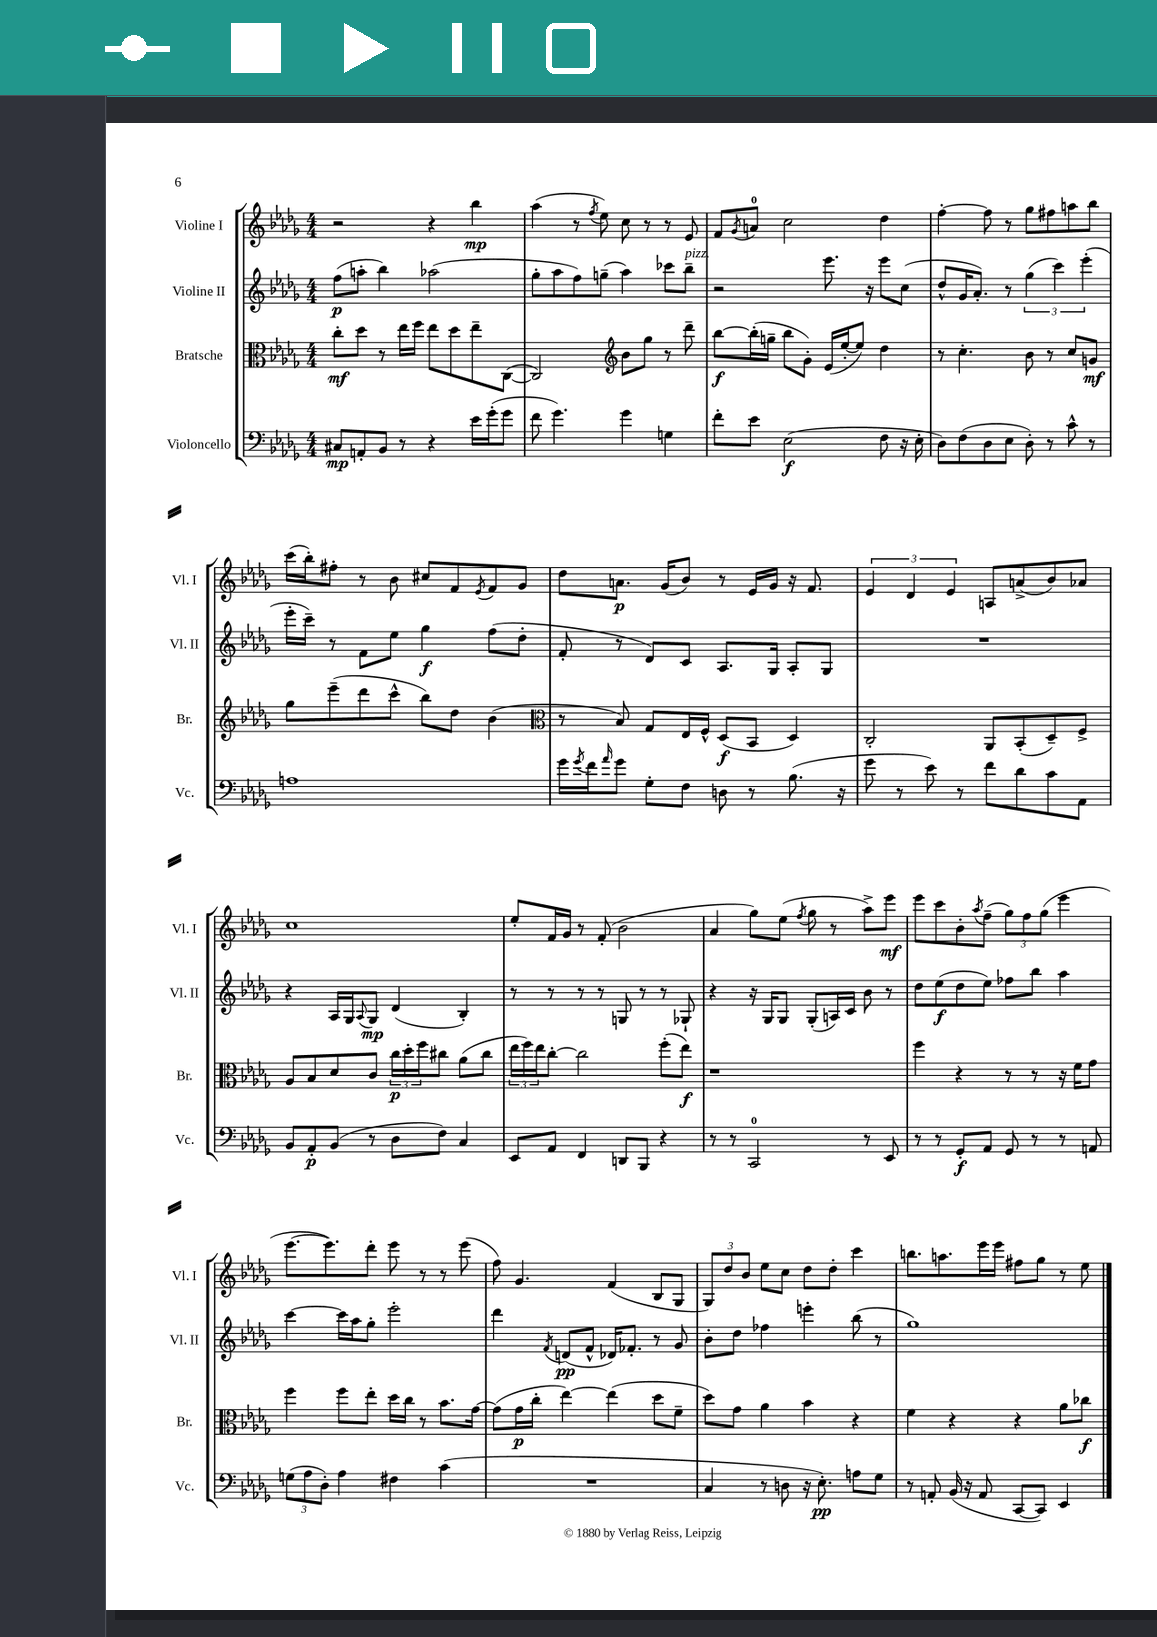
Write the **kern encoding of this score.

**kern	**kern	**kern	**kern
*staff4	*staff3	*staff2	*staff1
*clefF4	*clefC3	*clefG2	*clefG2
*k[b-e-a-d-g-]	*k[b-e-a-d-g-]	*k[b-e-a-d-g-]	*k[b-e-a-d-g-]
*M4/4	*M4/4	*M4/4	*M4/4
8C#/L	8cc'\L	(8ff\L	2r
8AA'/	8dd-\J	8aa'\J	.
8BB-/J	8r	4bb-\)	.
8r	16ee-\LL	.	.
.	16ff\JJ	.	.
4r	8ee-\L	(2aa-\	4r
.	8dd-\	.	.
16e-\LL	8ee-~\	.	4bb-\
(16g-'\J	.	.	.
8g-\J	([8C\J	.	.
=	=	=	=
8f\	2C/])	8gg-'\L	(4aa-\
4.g-\)	.	8aa-\	.
.	.	8ff\)	8r
.	.	.	8qff/
.	.	(8gg~\J	8ee-\)
*	*clefG2	*	*
4g-\	8b-\L	4aa-\)	8cc\
.	8gg-\J	.	8r
4G\	8r	8ccc-\L	8r
.	8ddd-~\	8bb-~\J	8e-/
=	=	=	=
8f'\L	[8bb-\L	2r	8f/L
.	.	.	8qg-/
8e-\J	(16bb-'\]L	.	8a/J
.	16gg~\JJ	.	.
(2E-\	8bb-\L	.	2cc\
.	8g-'\J)	.	.
.	(16e-/LL	8.eee-\	.
.	[16ee-'/J	.	.
.	8ee-/]J)	.	.
.	.	16r	.
8F\	4dd-\	8eee-\L	4dd-\
16r	.	(8cc\J	.
16E-'\	.	.	.
=	=	=	=
8D-\L)	8r	8dd-^^/L	[4ff'\
(8F\	4.cc'\	16g-/K	.
.	.	8.a-'/J)	.
8D-\	.	.	8ff\]
8E-\J	.	8r	8r
8D-'\)	8b-\	(6gg-\	8gg-\L
8r	8r	.	8ff#\
.	.	6ccc\)	.
8c^^\	8cc/L	.	8aa\
.	.	(6eee-'\	.
8r	8g/J	.	8bb-\J
=	=	=	=
1A	8gg-\L	16eee-'\LL	(16ccc\LL
.	.	16ccc~\JJ)	16bb-'\J)
.	(8eee-~\	8r	8ff#'\J
.	8ddd-\	8f\L	8r
.	8ccc^^\J	8ee-\J	8b-\
.	8bb-\L)	4gg-\	8cc#/L
.	8dd-\J	.	8f/
.	.	.	8qe-/
.	(4b-\	(8ff\L	8f/
.	.	8dd-'\J	8g-/J
=	=	=	=
*	*clefC3	*	*
16g-\LL	8r	8f'/	8dd-\L
8qg-/	.	.	.
16f\J	.	.	.
16qqa-/	.	.	.
8g-\J	8B-/)	8r	8.a\J
8G-'\L	8G-/L	8d-/L)	.
.	.	.	(16g-/LK
8F\J	16E-/L	8c/J	8b-/J)
.	16F^^/JJ	.	.
8D\	(8D-/L	8.A-/L	8r
8r	8BB-/J	.	16e-/LL
.	.	16G-/Jk	16g-/JJ
(8.B-\	4D-/)	8A-'/L	16r
.	.	.	8.f/
.	.	8G-/J	.
16r	.	.	.
=	=	=	=
8g-\	2C'/	1r	6e-/
8r	.	.	.
.	.	.	6d-/
8e-\)	.	.	.
.	.	.	6e-/
8r	.	.	.
8f\L	8AA-/L	.	8A/L
8d-\	(8BB-'/	.	(8a^/
8c\	8D-~/)	.	8b-/)
8AA-\J	8F^/J	.	8a-/J
=	=	=	=
8BB-/L	8A-/L	4r	1cc
8AA-'/	8B-/	.	.
(8BB-/J	8d-/	16A-/LL	.
.	.	16G-/J	.
.	.	8qqA-/	.
8r	8c/J	8G-/J	.
8D-\L	24cc\LL	(4d-/	.
.	24dd-'\	.	.
.	24ff\J	.	.
8F\J)	8cc#\J	.	.
4C/	(8a-\L	4B-'/)	.
.	8cc#\J	.	.
=	=	=	=
8EE-/L	24ee-\LL	8r	8ee-'/L
.	24ff\)	.	.
.	24ee-\J	.	.
8AA-/J	[8cc'\J	8r	16f/L
.	.	.	16g-/JJ
4FF/	2cc\]	8r	8r
.	.	8r	(8f'/
8DD/L	.	8G/	2b-\
8BBB-/J	.	8r	.
4r	(8ff'\L	8r	.
.	8ee-\J)	8G-`/	.
=	=	=	=
8r	1r	4r	4a-/
8r	.	.	.
2CC/	.	16r	8gg-\L)
.	.	16G-/LK	.
.	.	8G-/J	(8ee-\J
.	.	.	8qff/
.	.	(8G-'/L	8gg-\
.	.	16A/L)	8r
.	.	16c/JJ	.
8r	.	8b-\	8aa-^\L)
8EE-/	.	8r	8eee-\J
=	=	=	=
8r	4ff\	8dd-\L	8eee-\L
8r	.	(8ee-\	8ccc\
8GG-'/L	4r	8dd-\	8b-'\
.	.	.	8qaa-/
8AA-/J	.	8ee-\J)	(8ff~\J
8GG-/	8r	8ff-\L	12gg-\L)
.	.	.	12ff\
8r	8r	8bb-\J	.
.	.	.	(12gg-\J
8r	16r	4aa-\	4eee-\
.	16f\LK	.	.
8AA/	8g-\J	.	.
=	=	=	=
(12G\L	4ff\	[4ccc\	[8.eee-\L
12A-\	.	.	.
12D-'\J)	.	.	.
.	.	.	8.eee-\])
4A-\	8ff\L	16ccc\]LL	.
.	.	16aa-\J	.
.	8ee-'\J	8gg-'\J	8ddd-'\J
4F#\	16dd-\LL	2eee-'\	8eee-\
.	16cc\JJ	.	.
.	8r	.	8r
(4c\	8.b-\L	.	8r
.	.	.	(8eee-\
.	[16g-\Jk	.	.
=	=	=	=
1r	(8g-\]L	4ddd-\	8ff\)
.	16g-\L	.	4.g-/
.	16cc'\JJ	.	.
.	.	8qf/	.
.	[4ee-\)	(8d/L	.
.	.	8f^^/J	.
.	(4ee-\]	16d-/LK)	(4f/
.	.	8.f-'/J	.
.	8dd-\L	8r	8B-/L
.	8f~\J	8g-/	8G-/J
=	=	=	=
4C/	8dd-\L)	8b-'\L	12G-/L)
.	.	.	12dd-/
.	8g-\J	8dd-\J	.
.	.	.	12b-/J
8r	4a-\	4ff-\	8ee-\L
8D\	.	.	8cc\J
16r	4b-\	4eee'\	8dd-\L
8.E-'\)	.	.	.
.	.	.	8dd-'\J
8A\L	4r	(8bb-\	4ccc\
8G-\J	.	8r	.
=	=	=	=
8r	4f\	1gg-)	8.bb\L
8AA'/	.	.	.
.	.	.	8.aa\
(16BB-/	4r	.	.
16r	.	.	.
8AA/	.	.	16eee-\L
.	.	.	16eee-\JJ
[8CC/L	4r	.	8ff#\L
8CC/]J)	.	.	8gg-\J
4EE-/	8a-\L	.	8r
.	8cc-\J	.	8ee-\
==	==	==	==
*-	*-	*-	*-
